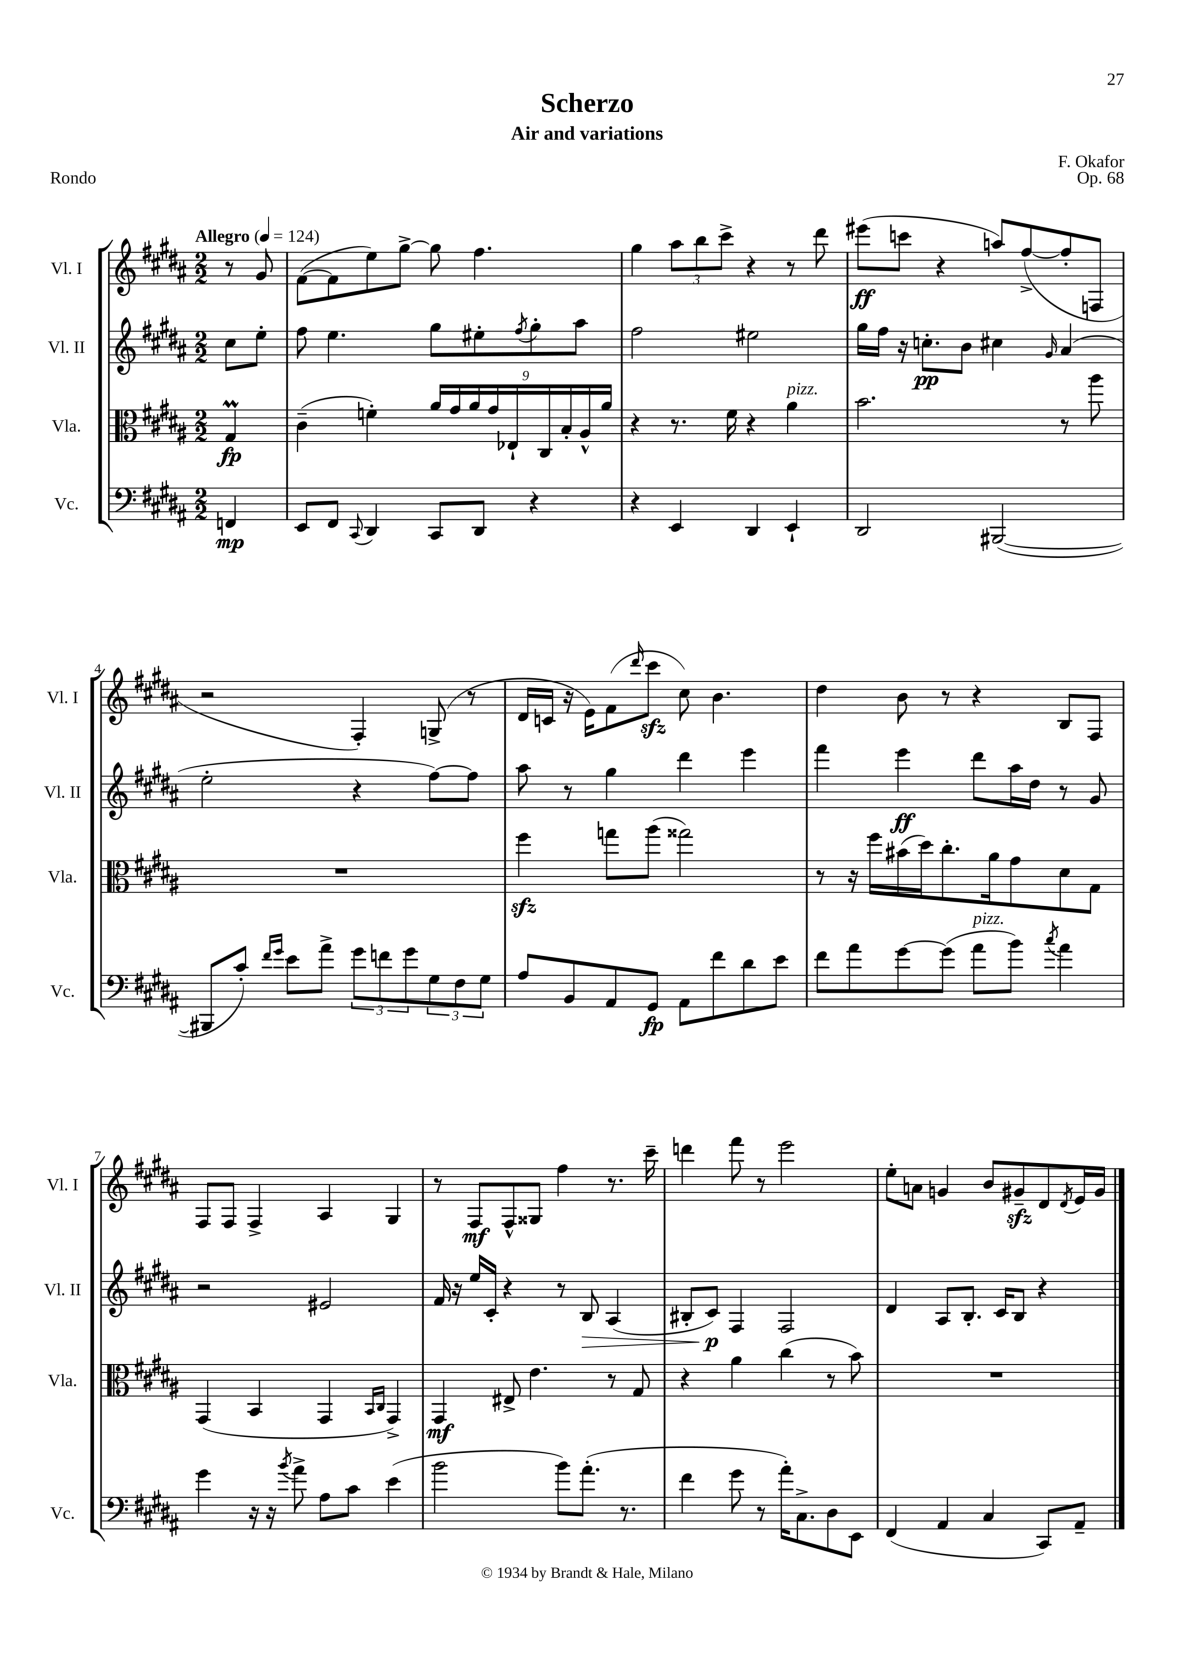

**kern	**kern	**kern	**kern
*staff4	*staff3	*staff2	*staff1
*clefF4	*clefC3	*clefG2	*clefG2
*k[f#c#g#d#a#]	*k[f#c#g#d#a#]	*k[f#c#g#d#a#]	*k[f#c#g#d#a#]
*M2/2	*M2/2	*M2/2	*M2/2
*MM124	*MM124	*MM124	*MM124
4FF	4G#	8cc#	8r
.	.	8ee'	8g#
=	=	=	=
8EE	(4c#~	8ff#	([8f#
8FF#	.	4.ee	8f#]
8qqCC#	.	.	.
4DD#	4f')	.	8ee)
.	.	.	[8gg#^
8CC#	18a#	8gg#	8gg#]
.	18g#	.	.
.	18a#	.	.
8DD#	.	8ee#'	4.ff#
.	18g#	.	.
.	18E-`	.	.
.	.	8qff#	.
4r	.	8gg#'	.
.	18C#	.	.
.	18B'	.	.
.	.	8aa#	.
.	18A#^^	.	.
.	18a#	.	.
=	=	=	=
4r	4r	2ff#	4gg#
4EE	8.r	.	12aa#
.	.	.	12bb
.	.	.	12ccc#^
.	16f#	.	.
4DD#	4r	2ee#	4r
4EE`	4a#	.	8r
.	.	.	8ddd#
=	=	=	=
2DD#	2.b	16gg#	(8eee#
.	.	16ff#	.
.	.	16r	8ccc
.	.	8.cc'	.
.	.	.	4r
.	.	8b	.
([2BBB#	.	4cc#	8aa)
.	.	.	([8ff#^
.	.	16qqg#	.
.	8r	(4a#	8ff#']
.	8aa#	.	8F
=	=	=	=
8BBB#]	1r	2ee'	2r
8c#')	.	.	.
16qqf#	.	.	.
16qqg#	.	.	.
8e	.	.	.
8a#^	.	.	.
12g#	.	4r	4F#')
12f	.	.	.
12g#	.	.	.
12G#	.	[8ff#)	(8G^
12F#	.	.	.
.	.	8ff#]	8r
12G#	.	.	.
=	=	=	=
8A#	4ff#	8aa#	16d#
.	.	.	16c
8BB	.	8r	16r
.	.	.	16e)
8AA#	8gg	4gg#	(8f#
.	.	.	16qqddd#
8GG#	(8aa#	.	8ccc#
8AA#	2gg##)	4ddd#	8cc#)
8f#	.	.	4.b
8d#	.	4eee	.
8e	.	.	.
=	=	=	=
8f#	8r	4fff#	4dd#
8a#	16r	.	.
.	16ff#	.	.
[8g#	(16b#	4eee	8b
.	16dd#)	.	.
(8g#]	8.cc#'	.	8r
8a#	.	8ddd#	4r
.	16a#	.	.
8b)	8g#	16aa#	.
.	.	16dd#	.
8qcc#	.	.	.
4a#	8d#	8r	8B
.	8G#	8g#	8F#
=	=	=	=
4g#	(4GG#	2r	8F#
.	.	.	8F#
16r	4BB	.	4F#^
16r	.	.	.
8qb	.	.	.
8a#^	.	.	.
8A#	4GG#	2e#	4A#
8c#	.	.	.
.	16qqBB	.	.
.	16qqC#	.	.
(4e	4GG#^)	.	4G#
=	=	=	=
2b	4GG#	16f#	8r
.	.	16r	.
.	.	16ee	8F#
.	.	16c#'	.
.	8E#^	4r	8F#^^
.	4.e	.	8G##
8b)	.	8r	4ff#
(8.a#'	.	8B	.
.	8r	(4A#	8.r
8.r	.	.	.
.	8G#	.	.
.	.	.	16ccc#~
=	=	=	=
4f#	4r	8B#'	4ddd
.	.	8c#)	.
8g#	4a#	4F#	8fff#
8r	.	.	8r
16a#')	(4cc#	2F#	2eee
8.C#^	.	.	.
8D#	8r	.	.
8EE	8b)	.	.
=	=	=	=
(4FF#	1r	4d#	8ee'
.	.	.	8a
4AA#	.	8A#	4g
.	.	8.B'	.
4C#	.	.	8b
.	.	16c#	.
.	.	8B	8g#~
8CC#)	.	4r	8d#
.	.	.	8qd#
8AA#~	.	.	16e
.	.	.	16g#
==	==	==	==
*-	*-	*-	*-
